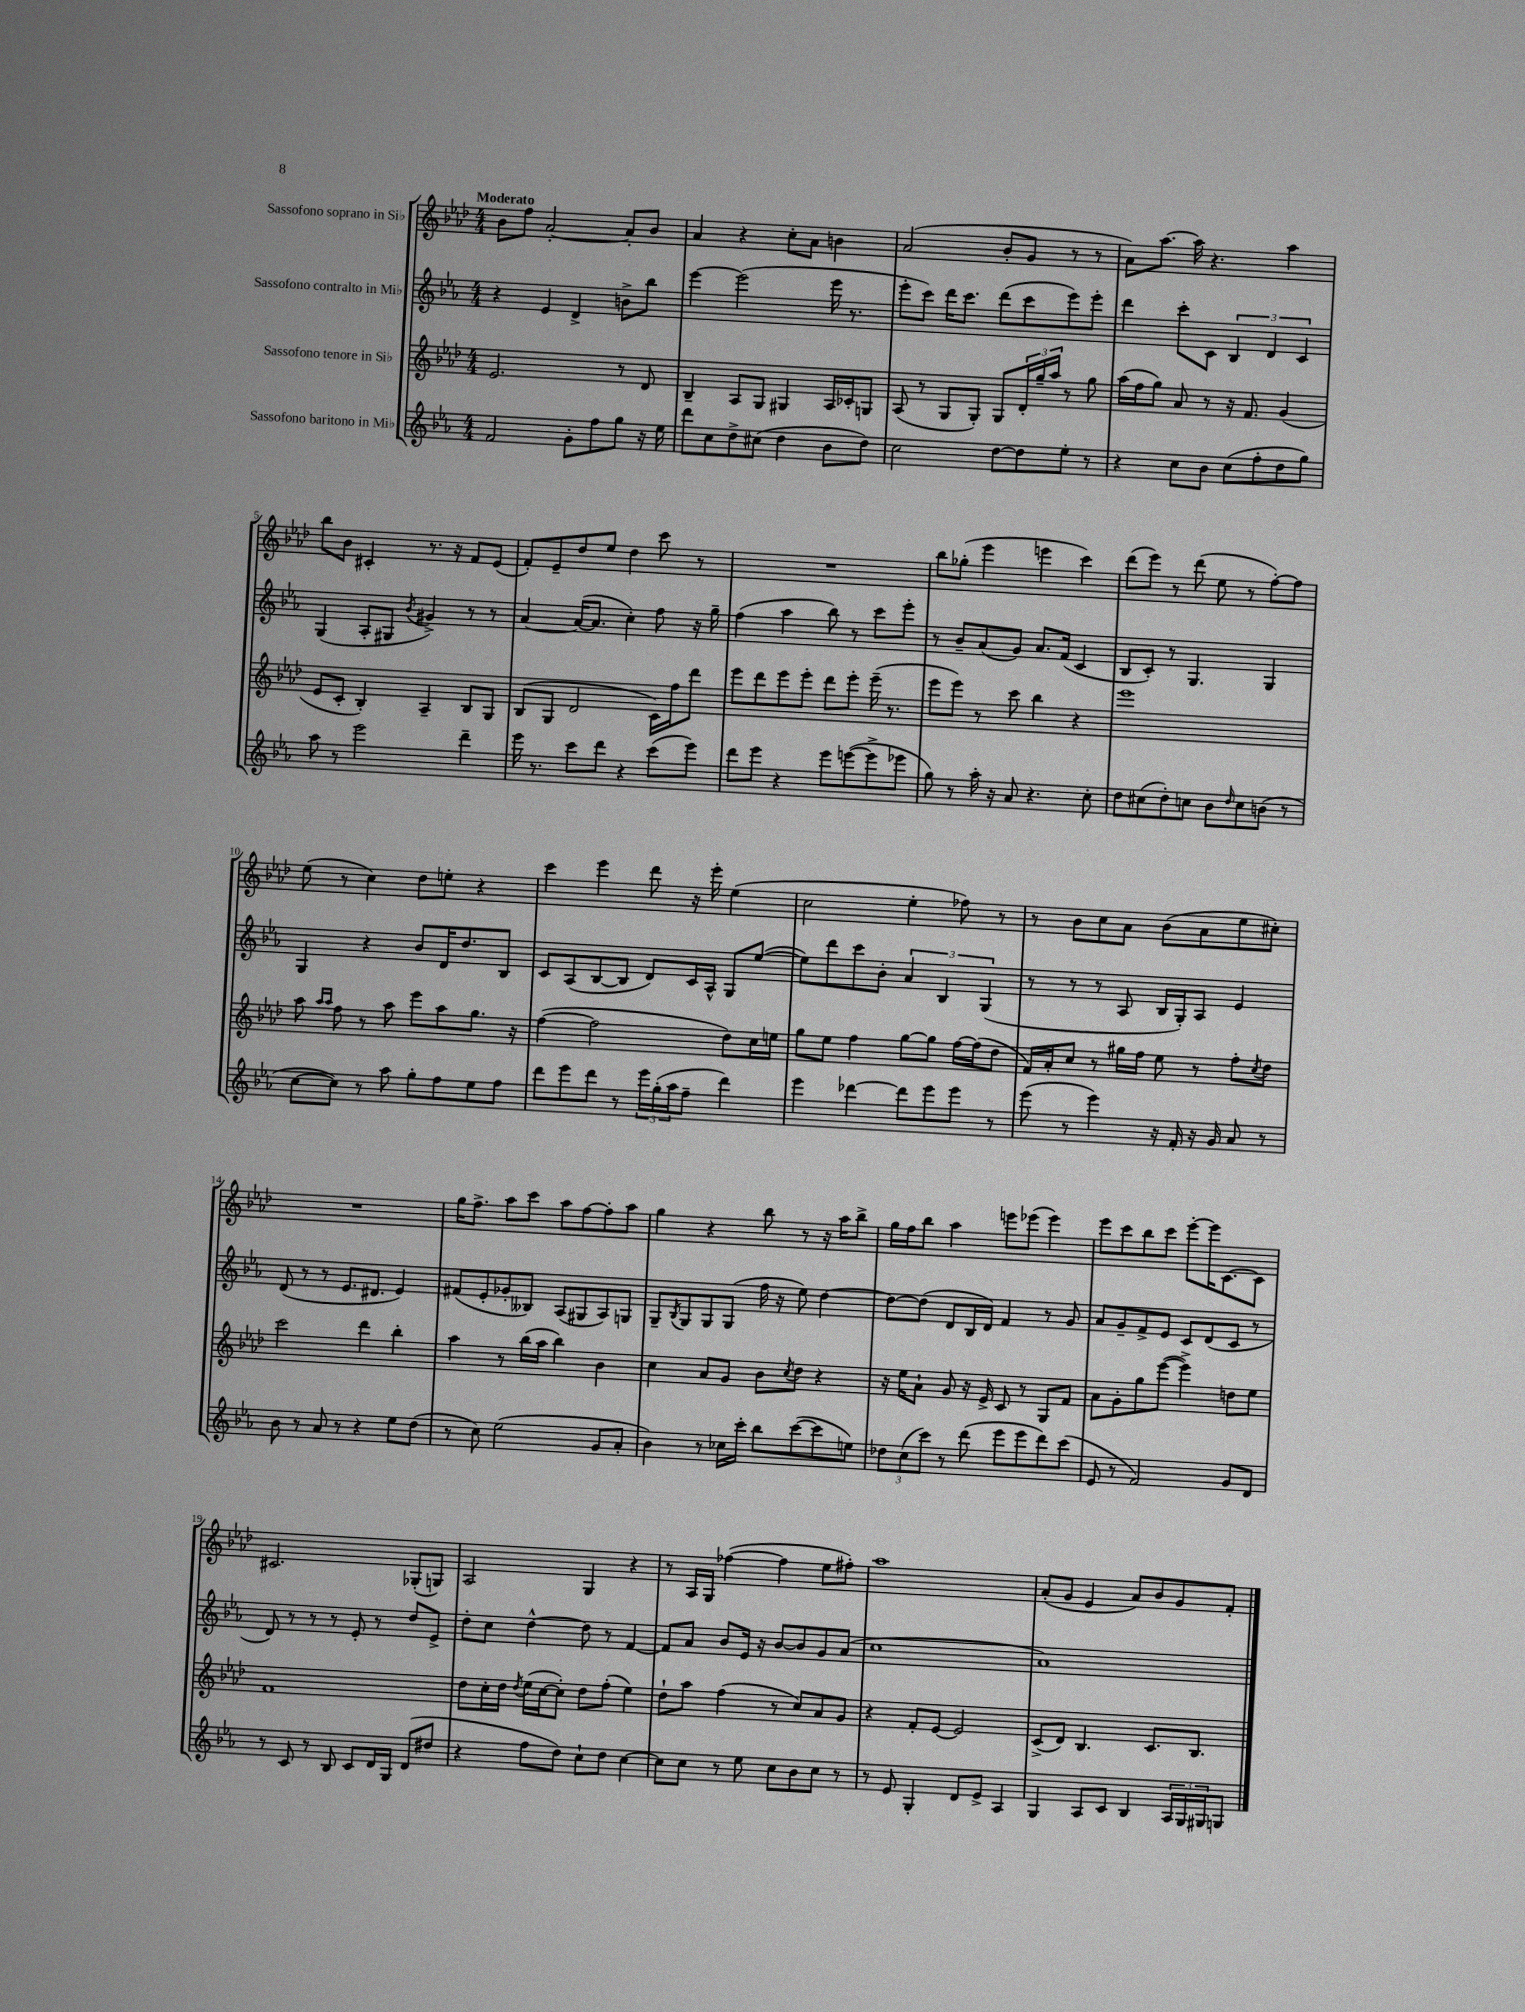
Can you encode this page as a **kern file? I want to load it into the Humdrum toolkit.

**kern	**kern	**kern	**kern
*part4	*part3	*part2	*part1
*staff4	*staff3	*staff2	*staff1
*I"Sassofono baritono in Mi♭	*I"Sassofono tenore in Si♭	*I"Sassofono contralto in Mi♭	*I"Sassofono soprano in Si♭
*clefG2	*clefG2	*clefG2	*clefG2
*k[b-e-a-]	*k[b-e-a-d-]	*k[b-e-a-]	*k[b-e-a-d-]
*M4/4	*M4/4	*M4/4	*M4/4
=1	=1	=1	=1
!	!	!	!LO:TX:a:B:t=Moderato
2f/	2.e-/	4r	8b-\L
.	.	.	8ff\J
.	.	4e-/	[2a-'/
8g'\L	.	4d^/	.
8ff\	.	.	.
8gg\J	8r	8bn^\L	8a-'/L]
16r	8d-/	8bb-\J	8b-/J
16ee-\	.	.	.
=2	=2	=2	=2
8ddd\L	4B-~/	[4eee-\	4a-/
8cc\	.	.	.
8dd^\	8A-/L	(2eee-\]	4r
(8cc#X\J	8G/J	.	.
4dd\	4G#X/	.	8cc'\L
.	.	.	8a-\J
8b-\L	16A-/LL	16eee-\	4bn\
.	16c-X'/J	8.r	.
8dd\J)	8Gn/J	.	.
=3	=3	=3	=3
2cc\	(8A-/	8eee-'\L	(2a-/
.	8r	8ccc\J)	.
.	8G/L	16ddd\KL	.
.	.	8.ccc\J	.
.	8G'/J)	.	.
[8dd\L	8G/L	(8ddd\L	8b-'/L
8dd\]	24d-'/L	8ccc\	8g/J
.	24gg~/	.	.
.	24aa-/JJ	.	.
8ee-'\J	8r	8eee-\)	8r
8r	8gg\	8eee-'\J	8r
=4	=4	=4	=4
4r	(16aa-\LL	4ddd\	8a-\L)
.	16ff\J	.	.
.	8gg\J)	.	[8.aa-\J
8cc\L	8a-/	8ccc'\L	.
.	.	.	16aa-\]
8b-\J	8r	8c\J	4.r
(8cc\L	16r	6B-/	.
.	8.f/	.	.
8ff'\	.	.	.
.	.	6d/	.
8dd\	(4g/	.	4aa-\
.	.	6c/	.
8gg\J)	.	.	.
!!LO:LB:g=z
=5	=5	=5	=5
8aa-\	8e-/L	(4G/	8bb-\L
8r	8c'/J	.	8b-\J
2eee-\	4B-'/)	8A-'/L	4c#X'/
.	.	8G#X/J	.
.	.	8qb-/	.
.	4A-~/	4g#X^/)	8.r
.	.	.	16r
4ddd~\	8B-/L	8r	8f/L
.	8G/J	8r	(8e-/J
=6	=6	=6	=6
16eee-\	(8B-/L	[4a-/	8f'/L)
8.r	.	.	.
.	8G/J	.	8e-~/
8ccc\L	2d-/	(16a-/KL_	8dd-/
.	.	8.a-/J]	.
8ddd\J	.	.	8ee-/J
4r	.	4cc'\)	4dd-\
(8ccc\L	16c\LL)	8ff\	8ccc\
.	16ff\J	.	.
8eee-\J)	8ddd-\J	16r	8r
.	.	16gg~\	.
=7	=7	=7	=7
8ddd\L	8eee-\L	(4ff\	1r
8eee-\J	8ddd-\	.	.
4r	8eee-\	4aa-\	.
.	8eee-'\J	.	.
8eee-\L	8ddd-\L	8bb-\)	.
([8eeen\	8eee-'\J	8r	.
8eee^\]	(16eee-~\	8ccc\L	.
.	8.r	.	.
8eee-X\J	.	8eee-'\J	.
=8	=8	=8	=8
8gg\)	8eee-\L	8r	8bb-\L
8r	8eee-\J)	8b-~/L	(8gg-X'\J
16aa-'\	8r	(8a-/	4eee-\
16r	.	.	.
8a-/	8ccc\	8g/J)	.
4.r	4bb-\	8.a-/L	4eeen\
.	.	(16f/Jk	.
.	4r	4c/	4ccc\)
8cc'\	.	.	.
=9	=9	=9	=9
8dd\L	1eee-	8B-/L	(8ddd-\L
(8cc#X\	.	8c'/J)	8eee-\J)
8dd'\)	.	8r	8r
8ccn\J	.	4.G/	(8ddd-\
8b-\L	.	.	8ee-\
16qqdd/	.	.	.
8cc\	.	.	8r
(8bn\J	.	4G/	[8ff'\L)
8r	.	.	8ff\J]
!!LO:LB:g=z
=10	=10	=10	=10
[8cc\L	8aa-\	4G/	(8ee-\
.	16qqaa-/LL	.	.
.	16qqaa-/JJ	.	.
8cc\J])	8ff\	.	8r
8r	8r	4r	4cc\)
8aa-\	8aa-\	.	.
8gg'\L	8eee-\L	8b-/L	8dd-\L
8ff\	8aa-\	16d/K	8een'\J
.	.	8.dd/	.
8ee-\	8.gg\J	.	4r
8ff\J	.	8B-/J	.
.	16r	.	.
=11	=11	=11	=11
8ddd\L	([4ff\	8c/L	4ccc\
8eee-\	.	(8A-/	.
8ddd\J	2ff\]	[8B-/	4eee-\
8r	.	8B-/J]	.
24eee-\LL	.	8d/L)	8ddd-\
(24gg'\	.	.	.
24aa-\J	.	.	.
8ff~\J	.	16c/L	16r
.	.	16A-^^/JJ	16eee-'\
4ddd\)	8dd-\L)	8G/L	(4ee-\
.	16cc\L	([8ee-/J	.
.	16een\JJ	.	.
=12	=12	=12	=12
4eee-\	8gg\L	8ee-\L])	2cc\
.	8ee-\J	8ddd\	.
[4ddd-X\	4ff\	8ccc\	.
.	.	8b-'\J	.
8ddd-\L]	[8gg\L	6a-/	4ee-'\
8eee-\	8gg\J]	.	.
.	.	6B-/	.
8eee-\J	[16ff\LL	.	8ff-X\)
.	(16ff\J]	.	.
.	.	(6G/	.
8r	8dd-\J	.	8r
=13	=13	=13	=13
(8eee-\	16f/LL)	8r	8r
.	16a-'/J	.	.
8r	8cc/J	8r	8b-\L
4eee-\)	8r	8r	8cc\
.	16gg#X\LL	8A-/	8a-\J
.	16ff\JJ	.	.
16r	8ee-\	16B-/LL	(8b-\L
16f'/	.	16G'/J)	.
16r	8r	8A-/J	8a-\
16g/	.	.	.
8a-/	8ff'\L	4e-/	8ee-\
.	8qcc/	.	.
8r	8dd-\J	.	8cc#X'\J)
!!LO:LB:g=z
=14	=14	=14	=14
8b-\	2ccc\	(8d/	1r
8r	.	8r	.
8a-/	.	8r	.
8r	.	8.e-/L	.
4r	4ddd-\	.	.
.	.	8.d#X/J	.
8ee-\L	4bb-'\	4e-/)	.
(8dd\J	.	.	.
=15	=15	=15	=15
8r	4aa-\	(8f#X/L	16gg\KL
.	.	.	8.ff^\J
8cc\)	.	8e-'/	.
(2ee-\	8r	8g-X'/	8aa-\L
.	(16bb-\LL	8B--X/J)	8ccc\J
.	16aa-\JJ	.	.
.	4bb-\)	(8A-/L	8aa-\L
.	.	8G#X/	[8ff\
8g/L	4b-\	8A-/)	8ff'\]
8a-'/J	.	8Gn/J	8aa-\J
=16	=16	=16	=16
4b-\)	4cc\	8G~/L	4gg\
.	.	8qB-/	.
.	.	8G/	.
8r	8a-/L	8G/	4r
16cc-X\LL	8g/J	(8G/J	.
16ccc'\JJ	.	.	.
8bb-\L	8b-\L	16ff\	8bb-\
.	.	16r	.
.	8qcc/	.	.
([8ccc\	8dd-\J	8ee-\)	8r
8ccc\]	4r	[4dd\	16r
.	.	.	16aa-\KL
8een\J)	.	.	8bb-^\J
=17	=17	=17	=17
12dd-X\L	16r	8dd\L_	16gg\LL
.	16ee-\KL	.	16ff\J
(12cc\	.	.	.
.	8a-`\J	(8dd\J]	8bb-\J
12ccc\J)	.	.	.
8r	8g/	8d/L	4aa-\
(8ddd\	16r	16B-/L	.
.	16e-^/	16d/JJ)	.
8eee-\L	8c/	4f/	8eeen\L
8eee-\	8r	.	(8eee-X\J
8ddd\)	8G/L	8r	4eee-\)
(8ccc\J	8f/J	8g/	.
=18	=18	=18	=18
8e-/	8a-\L	8a-/L	8eee-\L
8r	8g'\	8g~/	8ccc\
2f/)	8gg\	8f^/	8bb-\
.	([8eee-\J	8e-/J	8ccc\J
.	4eee-^\])	8c/L	[8eee-'\L
.	.	(8d/	16eee-\K]
.	.	.	[8.c\
8g/L	8ddn\L	8c/J	.
8d/J	8ee-\J	8r	8c\J]
!!LO:LB:g=z
=19	=19	=19	=19
8r	1f	8d/)	2.c#X/
8c/	.	8r	.
8r	.	8r	.
8B-/	.	8r	.
8c/L	.	8e-'/	.
16d/L	.	8r	.
16G/JJ	.	.	.
(8d/L	.	8dd/L	(8G-X'/L
8dd#X/J	.	8e-^/J	8Gn/J)
=20	=20	=20	=20
4r	8dd-\L	8dd'\L	2A-/
.	16cc'\L	8cc\J	.
.	16dd-\JJ	.	.
.	8qdd-/	.	.
8ff\L	(16ee-\LL	[4dd^^\	.
.	[16cc\J	.	.
8dd\J)	8cc'\J])	.	.
8cc`\L	8dd-\L	8dd\]	4G/
8dd\J	(8ff'\J	8r	.
[4cc\	4ee-\)	[4f/	4r
=21	=21	=21	=21
8cc\L]	8dd-`\L	8f/L]	8r
8cc\J	8aa-\J	8a-/J	16A-/LL
.	.	.	16G/JJ
8r	(4ff\	8b-/L	([4ff-X\
8ee-\	.	16e-/Jk	.
.	.	16r	.
8cc\L	8r	[8b-/L	4ff-\]
8b-\	8cc/L)	8b-/]	.
8cc\J	8a-/	8g/	8ee-\L
8r	8g/J	(8a-/J	8ff#X'\J)
=22	=22	=22	=22
8r	4r	1cc	1aa-
8e-/	.	.	.
4G'/	8f'/L	.	.
.	[8e-/J	.	.
8d/L	2e-/]	.	.
8e-^/J	.	.	.
4A-/	.	.	.
=23	=23	=23	=23
4G/	(8c^/L	1a-)	(8a-'/L
.	8d-/J)	.	8g/J
8A-/L	4.B-/	.	4e-/
8c/J	.	.	.
4B-/	.	.	8a-/L)
.	8.c/L	.	8b-/
24A-/LL	.	.	8g/
24G/	.	.	.
.	8.B-/J	.	.
24G#X/J	.	.	.
8Gn/J	.	.	8f'/J
==	==	==	==
*-	*-	*-	*-
